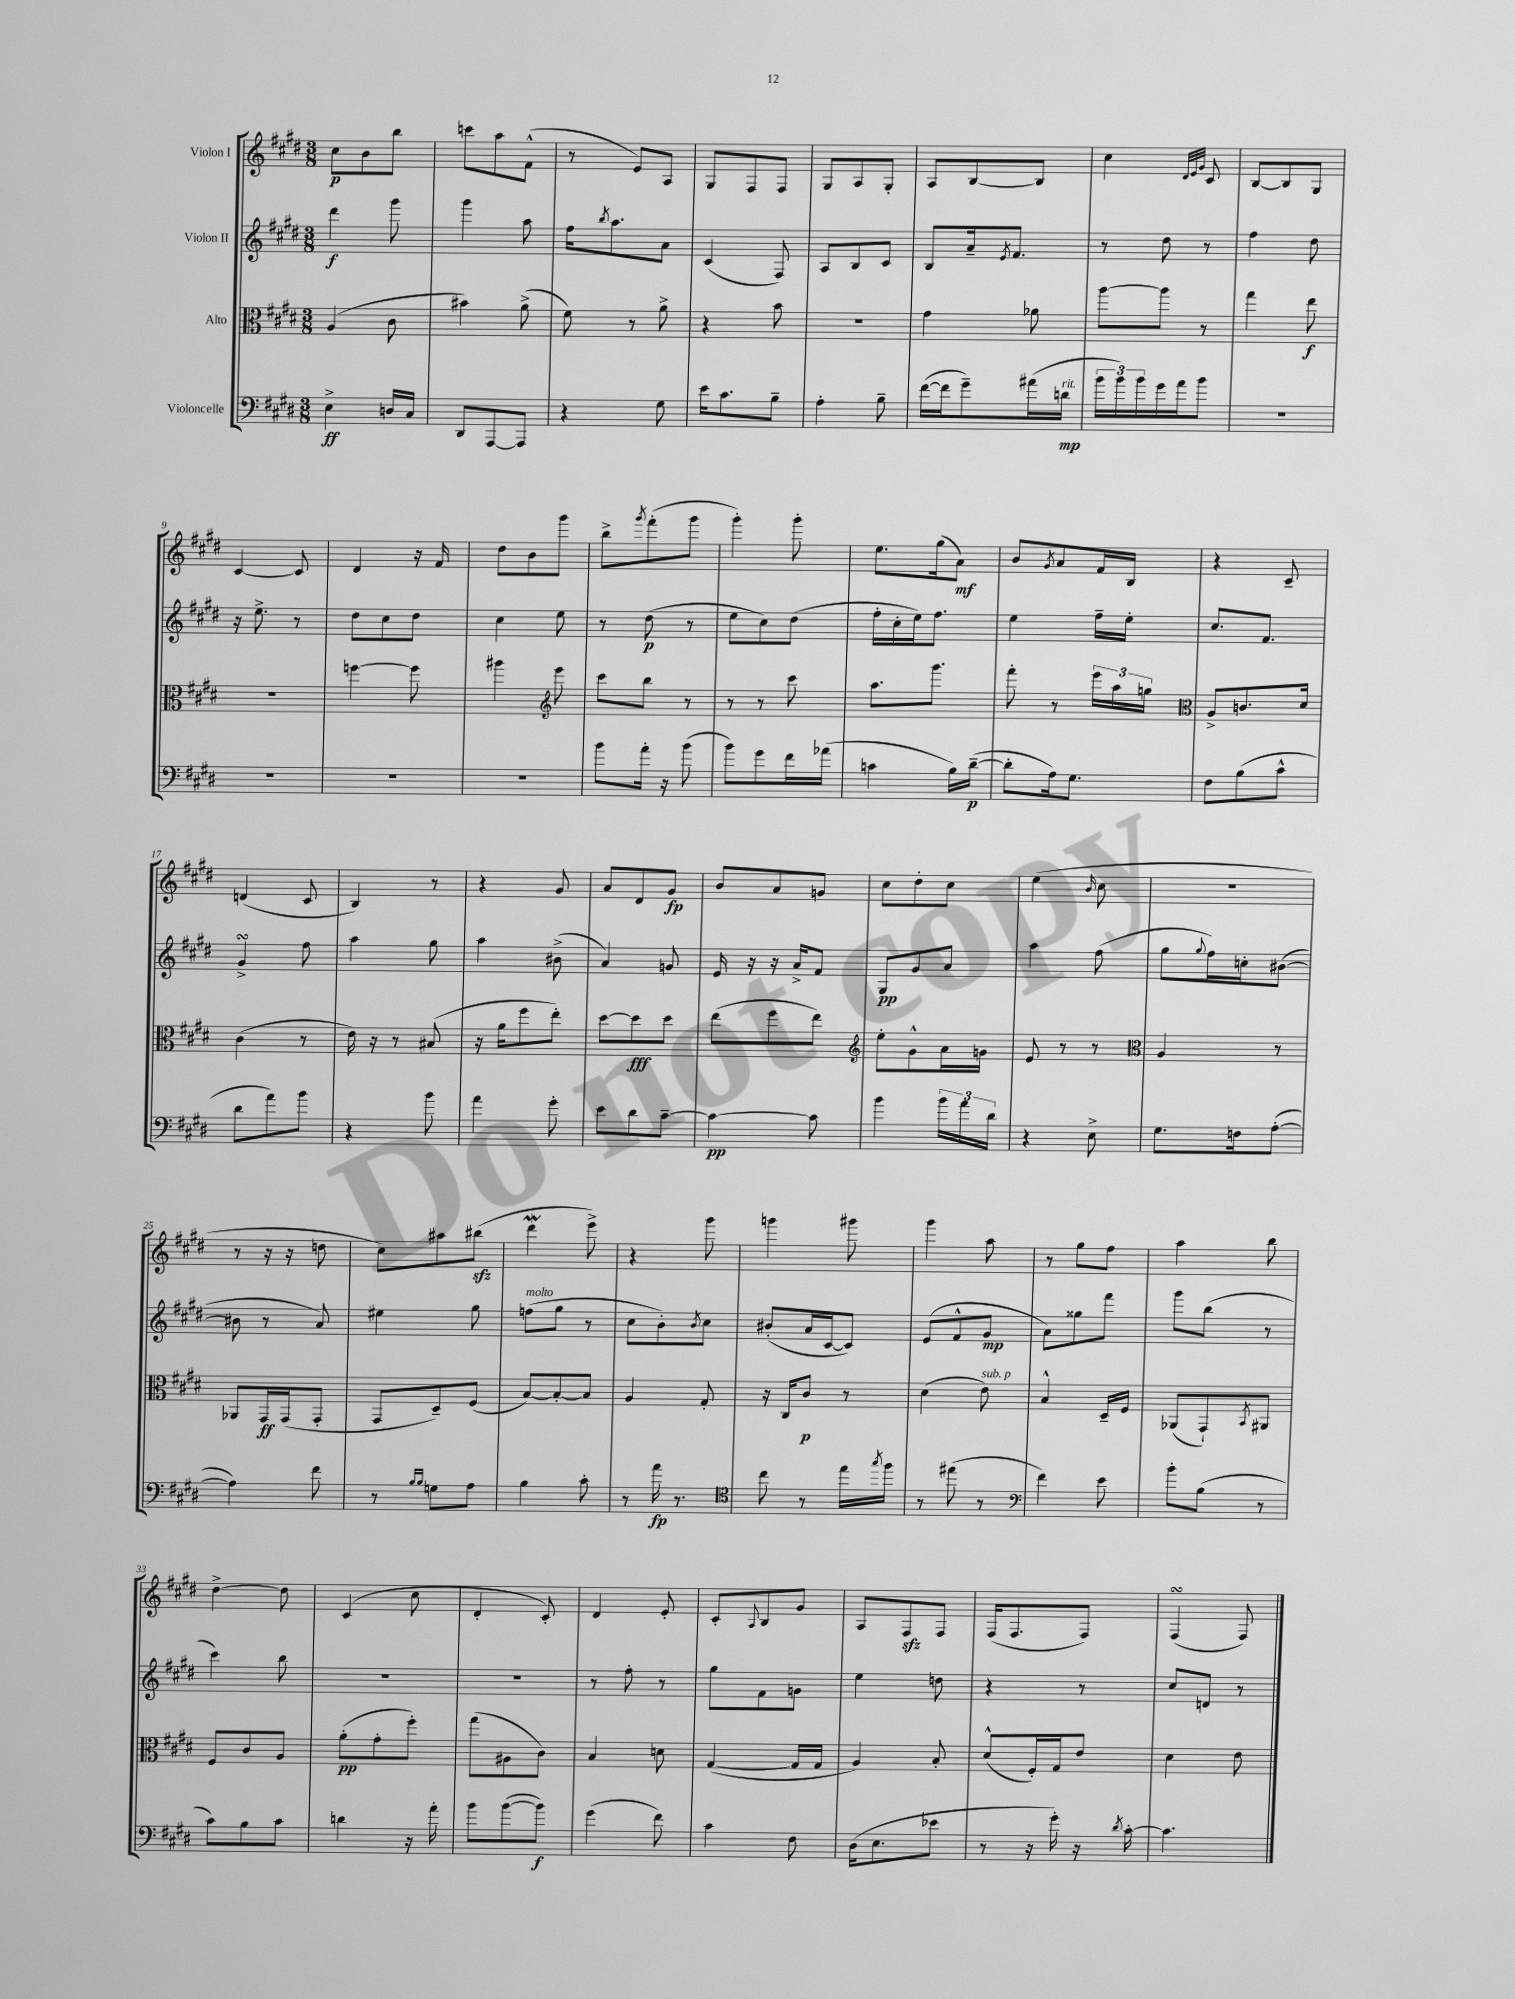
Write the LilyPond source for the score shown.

<<
\new StaffGroup <<
\new Staff = "s0" \with { instrumentName = "Violon I" } {
    \clef treble \key e \major \numericTimeSignature \time 3/8
    cis''8\p b'8 b''8 |
    c'''8 a''8 fis'8-^( |
    r8 e'8) a8 |
    gis8 fis8 fis8 |
    gis8 a8 gis8-. |
    a8 b8~ b8 |
    cis''4 \grace { dis'32 e'32 gis'32 } cis'8 |
    b8~ b8 gis8 |
    cis'4~ cis'8 |
    dis'4 r16 fis'16 |
    dis''8 b'8 gis'''8 |
    b''8-> \acciaccatura { gis'''8 } fis'''8-.( gis'''8 |
    gis'''4-.) gis'''8-. |
    e''8. gis''16( a'8\mf) |
    b'8 \acciaccatura { gis'8 } a'8 fis'16 b16 |
    r4 cis'8-- |
    d'4( cis'8 |
    b4) r8 |
    r4 gis'8 |
    a'8 dis'8 gis'8\fp |
    b'8 a'8 g'8 |
    cis''8 dis''8-. cis''8 |
    e''4( \grace { b'16 } cis''8 |
    R4. |
    r8 r16 r16 d''8 |
    cis''8) ais''8 bis''8\sfz( |
    dis'''4\mordent e'''8->) |
    r4 gis'''8 |
    g'''4 gis'''8 |
    gis'''4 a''8 |
    r8 gis''8 fis''8 |
    a''4 b''8 |
    dis''4~-> dis''8 |
    cis'4( cis''8 |
    dis'4-. cis'8-.) |
    dis'4 e'8-. |
    cis'8-. \appoggiatura { a8 } b8 gis'8 |
    a8 fis8\sfz fis8 |
    fis16( fis8. fis8) |
    fis4\turn( fis8) \bar "|." |
}
\new Staff = "s1" \with { instrumentName = "Violon II" } {
    \clef treble \key e \major \numericTimeSignature \time 3/8
    dis'''4\f gis'''8 |
    gis'''4 a''8 |
    fis''16 \acciaccatura { b''8 } a''8. a'8 |
    cis'4( fis8) |
    a8 b8 cis'8 |
    b8 a'16-- \acciaccatura { e'8 } fis'8. |
    r8 dis''8 r8 |
    fis''4 dis''8 |
    r16 e''8.-> r8 |
    dis''8 cis''8 dis''8 |
    cis''4 e''8 |
    r8 dis''8\p( r8 |
    e''8 cis''8) dis''8( |
    fis''16-. cis''16-. e''16) fis''8. |
    e''4 fis''16-- e''16-. |
    cis''8. fis'8. |
    gis'4->\turn fis''8 |
    a''4 gis''8 |
    a''4 bis'8->( |
    a'4) g'8 |
    e'16 r16 r16 a'16-> fis'8 |
    gis8\pp gis'8 a'8 |
    a''4 fis''8( |
    gis''8 \appoggiatura { gis''8 } fis''16) c''16-. bis'8~( |
    bis'8 r8 a'8) |
    eis''4 gis''8 |
    f''8^\markup { \italic "molto" }( gis''8 r8 |
    cis''8 b'8-.) \acciaccatura { b'8 } cis''8 |
    bis'8-.( a'16 cis'16~ cis'8) |
    e'8( fis'8-^ gis'8\mp |
    a'8) gisis''8 fis'''8 |
    gis'''8 b''8( r8 |
    cis'''4) b''8 |
    R4. |
    R4. |
    r8 fis''8-. r8 |
    gis''8 fis'8 g'8 |
    e''4 d''8 |
    r4 r8 |
    cis''8 d'8 r8 \bar "|." |
}
\new Staff = "s2" \with { instrumentName = "Alto" } {
    \clef alto \key e \major \numericTimeSignature \time 3/8
    a4( cis'8 |
    bis'4) a'8->( |
    fis'8) r8 a'8-> |
    r4 b'8 |
    R4. |
    gis'4 aes'8 |
    a''8~ a''8 r8 |
    gis''4 e''8\f |
    R4. |
    f''4~ f''8 |
    ais''4 \clef treble e'''8 |
    cis'''8 b''8 r8 |
    r8 r8 cis'''8 |
    a''8. gis'''8. |
    fis'''8-. r8 \tuplet 3/2 { e'''16 a''16 g''16 } |
    \clef alto a8-> c'8. dis'16 |
    cis'4( r8 |
    e'16) r16 r8 bis8( |
    r16 a'16 fis''8 e''8-.) |
    dis''8~ dis''8\fff dis''8 |
    e''8( fis''8 e''8) |
    \clef treble e''8-. gis'8-^ a'16 g'16 |
    e'8 r8 r8 |
    \clef alto a4 r8 |
    aes,8 gis,16\ff gis,16( gis,8-. |
    gis,8 dis8--) fis8( |
    b8~) b8~-. b8 |
    a4 gis8-. |
    r16 cis16 cis'8\p r8 |
    dis'4( e'8^\markup { \italic "sub. p" }) |
    b4-^ dis16-- fis16 |
    aes,8( gis,8-!) \acciaccatura { b,8 } ais,8 |
    fis8 cis'8 a8 |
    a'8-.\pp( gis'8-. fis''8-.) |
    gis''8( ais8 cis'8) |
    b4 d'8 |
    gis4~( gis16 gis16 |
    a4) b8-. |
    dis'8-^( fis16-.) gis16 e'8 |
    dis'4 e'8 \bar "|." |
}
\new Staff = "s3" \with { instrumentName = "Violoncelle" } {
    \clef bass \key e \major \numericTimeSignature \time 3/8
    e4->\ff d16 cis16 |
    dis,8 a,,8~ a,,8 |
    r4 gis8 |
    e'16 cis'8. b8-- |
    a4-. b8-- |
    fis'16~( fis'16 gis'8--) ais'16( d'16\mp^\markup { \italic "rit." } |
    \tuplet 3/2 { b'16 b'16) b'16 } gis'16 a'16 b'8 |
    R4. |
    R4. |
    R4. |
    R4. |
    b'8 a'16-. r16 b'8( |
    b'8) gis'8 fis'16 aes'16( |
    c'4 b16) dis'16~--\p( |
    dis'8-. a16) gis8. |
    fis8 b8( cis'8-^ |
    dis'8 a'8) b'8 |
    r4 b'8 |
    a'4 gis'8-. |
    e'8 dis'8 cis'8~-- |
    cis'4~\pp cis'8 |
    b'4 \tuplet 3/2 { b'16 a'16 dis'16 } |
    r4 e8-> |
    gis8. f16 a8~-.( |
    a4) fis'8 |
    r8 \grace { b16 b16 } g8 a8 |
    b4 cis'8-. |
    r8 a'16\fp r8. |
    \clef tenor cis''8 r8 e''16 \acciaccatura { gis''8 } fis''16 |
    r8 eis''8( r8 |
    \clef bass fis'4) e'8 |
    b'8-. b8( r8 |
    cis'8) b8 cis'8 |
    d'4 r16 a'16-. |
    b'8 b'8~( b'8\f) |
    gis'4( fis'8) |
    cis'4 fis8 |
    dis16( e8. ees'8 |
    r8 r16 gis'16-.) r16 \acciaccatura { dis'8 } cis'16~-. |
    cis'4. \bar "|." |
}
>>
>>
